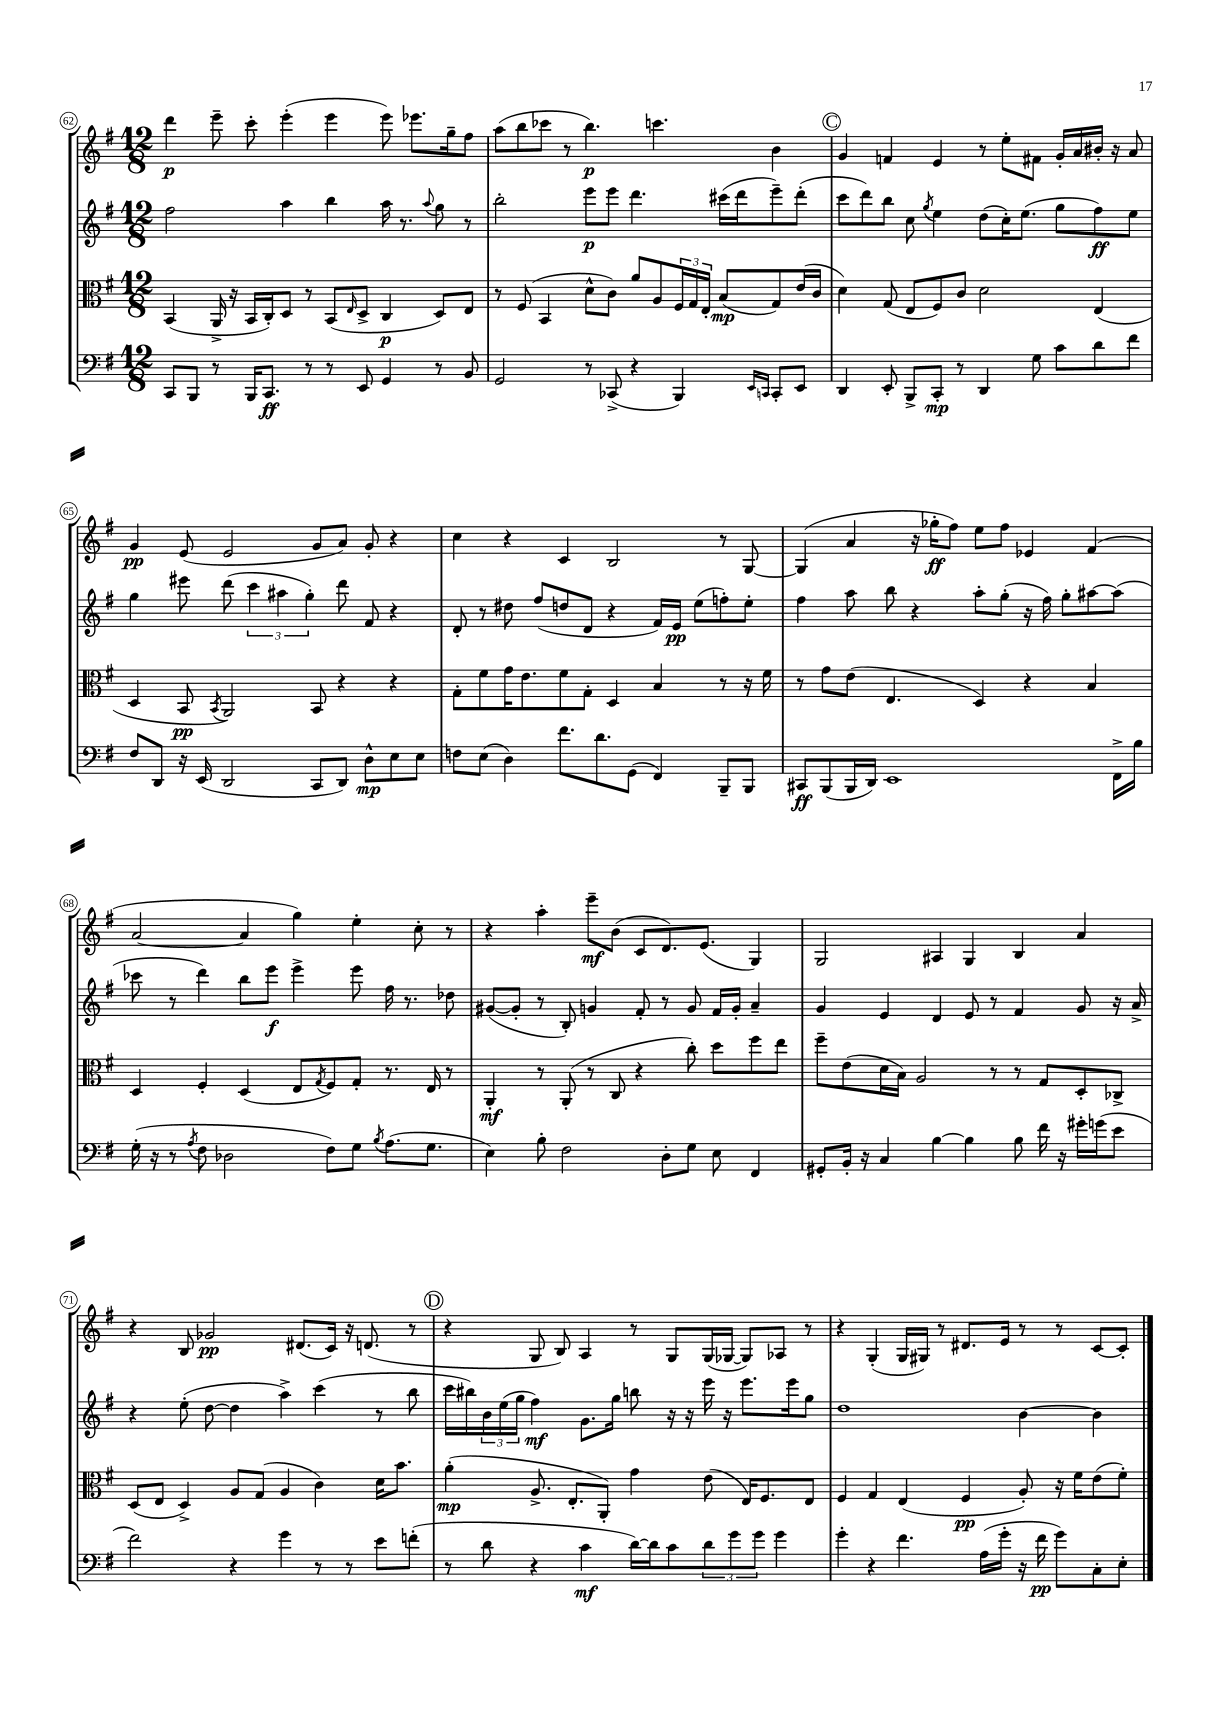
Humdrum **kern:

**kern	**dynam	**kern	**dynam	**kern	**dynam	**kern	**dynam
*part4	*part4	*part3	*part3	*part2	*part2	*part1	*part1
*staff4	*staff4	*staff3	*staff3	*staff2	*staff2	*staff1	*staff1
*clefF4	*	*clefC3	*	*clefG2	*	*clefG2	*
*k[f#]	*	*k[f#]	*	*k[f#]	*	*k[f#]	*
*M12/8	*	*M12/8	*	*M12/8	*	*M12/8	*
=62	=62	=62	=62	=62	=62	=62	=62
8CC/L	.	(4BB/	.	2ff#\	.	4ddd\	p
8BBB/J	.	.	.	.	.	.	.
8r	.	16AA^/	.	.	.	8eee~\	.
.	.	16r	.	.	.	.	.
16BBB/KL	.	16BB/LL	.	.	.	8ccc'\	.
8.CC/J	ff	16C'/J)	.	.	.	.	.
.	.	8D/J	.	4aa\	.	(4eee'\	.
8r	.	8r	.	.	.	.	.
8r	.	(8BB/L	.	4bb\	.	4eee\	.
.	.	16qqE/	.	.	.	.	.
8EE/	.	8D^/J	.	.	.	.	.
4GG/	.	4C/	p	16aa\	.	8eee\)	.
.	.	.	.	8.r	.	.	.
.	.	.	.	.	.	8.eee-X\L	.
.	.	.	.	8qqaa/	.	.	.
8r	.	8D/L)	.	8gg\	.	.	.
.	.	.	.	.	.	16gg~\k	.
8BB/	.	8E/J	.	8r	.	8ff#\J	.
=63	=63	=63	=63	=63	=63	=63	=63
2GG/	.	8r	.	2bb'\	.	(8aa\L	.
.	.	(8F#/	.	.	.	8bb\	.
.	.	4BB/	.	.	.	8ccc-X\J	.
.	.	.	.	.	.	8r	.
8r	.	8d^^\L	.	8eee\L	p	4.bb\)	p
(8CC-X^/	.	8c\J)	.	8eee\J	.	.	.
4r	.	8a/L	.	4.ddd\	.	.	.
.	.	8A/	.	.	.	4.cccn\	.
4BBB/)	.	24F#/L	.	.	.	.	.
.	.	24G/	.	.	.	.	.
.	.	24E'/JJ	.	.	.	.	.
.	.	(8B/L	mp	(16ccc#X\LL	.	.	.
.	.	.	.	16ddd\J	.	.	.
16qqEE/LL	.	.	.	.	.	.	.
16qqCCn/JJ	.	.	.	.	.	.	.
8CC'/L	.	8G/)	.	8eee~\)	.	4b\	.
8EE/J	.	(16e/L	.	(8ddd'\J	.	.	.
.	.	16c/JJ	.	.	.	.	.
!!LO:REH:place=s1:t=C
=64	=64	=64	=64	=64	=64	=64	=64
4DD/	.	4d\)	.	8ccc\L	.	4g/	.
.	.	.	.	8ddd\)	.	.	.
8EE'/	.	(8G/	.	8bb\J	.	4fn/	.
8BBB^/L	.	8E/L	.	8cc\	.	.	.
.	.	.	.	8qgg/	.	.	.
8CC'/J	mp	8F#/)	.	4ee\	.	4e/	.
8r	.	8c/J	.	.	.	.	.
4DD/	.	2d\	.	(8dd\L	.	8r	.
.	.	.	.	16cc'\K)	.	8ee'\L	.
.	.	.	.	(8.ee\J	.	.	.
8G\	.	.	.	.	.	8f#X\J	.
8c\L	.	.	.	8gg\L	.	16g'/LL	.
.	.	.	.	.	.	16a/	.
8d\	.	(4E/	.	8ff#\)	ff	16b#X'/JJ	.
.	.	.	.	.	.	16r	.
8f#\J	.	.	.	8ee\J	.	8a/	.
!!LO:LB:g=z
=65	=65	=65	=65	=65	=65	=65	=65
8F#/L	.	4D/	.	4gg\	.	4g/	pp
8DD/J	.	.	.	.	.	.	.
16r	.	8BB/	pp	8eee#X\	.	(8e/	.
(16EE/	.	.	.	.	.	.	.
.	.	8qBB/	.	.	.	.	.
2DD/	.	2AA/)	.	(8ddd\	.	2e/	.
.	.	.	.	6ccc\	.	.	.
.	.	.	.	6aa#X\	.	.	.
.	.	.	.	6gg'\)	.	.	.
8CC/L	.	8BB/	.	.	.	8g/L	.
8DD/J)	.	4r	.	8ddd\	.	8a/J)	.
8D^^\L	mp	.	.	8f#/	.	8g'/	.
8E\	.	4r	.	4r	.	4r	.
8E\J	.	.	.	.	.	.	.
=66	=66	=66	=66	=66	=66	=66	=66
8Fn\L	.	8G'\L	.	8d'/	.	4cc\	.
(8E\J	.	8f#\	.	8r	.	.	.
4D\)	.	16g\K	.	8dd#X\	.	4r	.
.	.	8.e\	.	.	.	.	.
.	.	.	.	(8ff#/L	.	.	.
8.f#\L	.	8f#\	.	8ddn/	.	4c/	.
.	.	8G'\J	.	8d/J	.	.	.
8.d\	.	.	.	.	.	.	.
.	.	4D/	.	4r	.	2B/	.
(8GG\J	.	.	.	.	.	.	.
4FF#/)	.	4B/	.	16f#/LL)	.	.	.
.	.	.	.	16e/JJ	pp	.	.
.	.	.	.	(8ee\L	.	.	.
8BBB~/L	.	8r	.	8ffn'\)	.	8r	.
8BBB/J	.	16r	.	8ee'\J	.	[8G/	.
.	.	16f#\	.	.	.	.	.
=67	=67	=67	=67	=67	=67	=67	=67
8CC#X/L	ff	8r	.	4ff#\	.	(4G/]	.
(8BBB/	.	8g\L	.	.	.	.	.
16BBB/L	.	(8e\J	.	8aa\	.	4a/	.
16DD/JJ)	.	.	.	.	.	.	.
1EE	.	4.E/	.	8bb\	.	.	.
.	.	.	.	4r	.	16r	.
.	.	.	.	.	.	16gg-X'\KL	ff
.	.	.	.	.	.	8ff#\J)	.
.	.	4D/)	.	8aa'\L	.	8ee\L	.
.	.	.	.	(8gg'\J	.	8ff#\J	.
.	.	4r	.	16r	.	4e-X/	.
.	.	.	.	16ff#\)	.	.	.
.	.	.	.	8gg'\L	.	.	.
.	.	4B/	.	[8aa#X\	.	(4f#/	.
16FF#^\LL	.	.	.	(8aa#\J]	.	.	.
16B\JJ	.	.	.	.	.	.	.
!!LO:LB:g=z
=68	=68	=68	=68	=68	=68	=68	=68
(16G'\	.	4D/	.	8ccc-X\	.	[2a/	.
16r	.	.	.	.	.	.	.
8r	.	.	.	8r	.	.	.
8qA/	.	.	.	.	.	.	.
8F#\	.	4F#'/	.	4ddd\)	.	.	.
2D-X\	.	.	.	.	.	.	.
.	.	(4D/	.	8bb\L	.	4a/]	.
.	.	.	.	8eee\J	f	.	.
.	.	8E/L	.	4eee^\	.	4gg\)	.
.	.	8qG/	.	.	.	.	.
8F#\L)	.	8F#/)	.	.	.	.	.
8G\J	.	8G'/J	.	8eee\	.	4ee'\	.
8qB/	.	.	.	.	.	.	.
(8.A\L	.	8.r	.	16ff#\	.	.	.
.	.	.	.	8.r	.	.	.
.	.	.	.	.	.	8cc'\	.
8.G\J	.	16E/	.	.	.	.	.
.	.	8r	.	8dd-X\	.	8r	.
=69	=69	=69	=69	=69	=69	=69	=69
4E\)	.	4AA'/	mf	([8g#X/L	.	4r	.
.	.	.	.	8g#'/J]	.	.	.
8B'\	.	8r	.	8r	.	4aa'\	.
2F#\	.	(8AA'/	.	8B'/)	.	.	.
.	.	8r	.	4gn/	.	8eee~\L	mf
.	.	8C/	.	.	.	(8b\J	.
.	.	4r	.	8f#'/	.	8c/L	.
8D'\L	.	.	.	8r	.	8.d/)	.
8G\J	.	8cc'\)	.	8g/	.	.	.
.	.	.	.	.	.	(8.e/J	.
8E\	.	8dd\L	.	16f#/LL	.	.	.
.	.	.	.	16g'/JJ	.	.	.
4FF#/	.	8ff#\	.	4a~/	.	4G/)	.
.	.	8ee\J	.	.	.	.	.
=70	=70	=70	=70	=70	=70	=70	=70
8GG#X'/L	.	8ff#~\L	.	4g/	.	2G/	.
16BB'/Jk	.	(8e\	.	.	.	.	.
16r	.	.	.	.	.	.	.
4C/	.	16d\L	.	4e/	.	.	.
.	.	16B\JJ)	.	.	.	.	.
.	.	2A/	.	.	.	.	.
[4B\	.	.	.	4d/	.	4A#X/	.
4B\]	.	.	.	8e/	.	4G/	.
.	.	8r	.	8r	.	.	.
8B\	.	8r	.	4f#/	.	4B/	.
16f#\	.	8G/L	.	.	.	.	.
16r	.	.	.	.	.	.	.
16g#X'\LL	.	8D'/	.	8g/	.	4a/	.
(16gn\J	.	.	.	.	.	.	.
8e\J	.	8C-X^/J	.	16r	.	.	.
.	.	.	.	16a^/	.	.	.
!!LO:LB:g=z
=71	=71	=71	=71	=71	=71	=71	=71
2f#\)	.	(8D/L	.	4r	.	4r	.
.	.	8E/J	.	.	.	.	.
.	.	4D^/)	.	(8ee'\	.	8B/	.
.	.	.	.	[8dd\	.	2g-X/	pp
4r	.	8A/L	.	4dd\]	.	.	.
.	.	(8G/J	.	.	.	.	.
4g\	.	4A/	.	4aa^\)	.	.	.
.	.	.	.	.	.	(8.d#X/L	.
8r	.	4c\)	.	(4ccc\	.	.	.
.	.	.	.	.	.	16c/Jk)	.
8r	.	.	.	.	.	16r	.
.	.	.	.	.	.	(8.dn/	.
8e\L	.	16d\KL	.	8r	.	.	.
.	.	8.b\J	.	.	.	.	.
(8fn'\J	.	.	.	8bb\	.	8r	.
!!LO:REH:place=s1:t=D
=72	=72	=72	=72	=72	=72	=72	=72
8r	.	(4a'\	mp	16ccc\LL	.	4r	.
.	.	.	.	16bb#X\)	.	.	.
8d\	.	.	.	24b\	.	.	.
.	.	.	.	(24ee\	.	.	.
.	.	.	.	24gg\JJ	.	.	.
4r	.	8.A^/	.	4ff#\)	mf	8G/	.
.	.	.	.	.	.	8B/)	.
.	.	8.E'/L	.	.	.	.	.
4c\	mf	.	.	8.g\L	.	4A/	.
.	.	8AA'/J)	.	.	.	.	.
.	.	.	.	16gg\Jk	.	.	.
[16d\LL)	.	4g\	.	8bbn\	.	8r	.
16d\J]	.	.	.	.	.	.	.
8c\	.	.	.	16r	.	8G/L	.
.	.	.	.	16r	.	.	.
12d\	.	(8e\	.	16eee\	.	(16G/L	.
.	.	.	.	16r	.	[16G-X/JJ	.
12g\	.	.	.	.	.	.	.
.	.	16E/KL)	.	8.eee\L	.	8G-/L])	.
12g\J	.	.	.	.	.	.	.
.	.	8.F#/	.	.	.	.	.
4g\	.	.	.	.	.	8A-X/J	.
.	.	.	.	16eee\k	.	.	.
.	.	8E/J	.	8gg\J	.	8r	.
=73	=73	=73	=73	=73	=73	=73	=73
4g'\	.	4F#/	.	1dd	.	4r	.
4r	.	4G/	.	.	.	(4G'/	.
4.f#\	.	(4E/	.	.	.	16G/LL	.
.	.	.	.	.	.	16G#X/JJ)	.
.	.	.	.	.	.	8r	.
.	.	4F#/	pp	.	.	8.d#X/L	.
(16A\LL	.	.	.	.	.	.	.
16g'\JJ	.	.	.	.	.	16e/Jk	.
16r	.	8A'/)	.	[4b\	.	8r	.
16f#\	pp	.	.	.	.	.	.
8g\L)	.	16r	.	.	.	8r	.
.	.	16f#\KL	.	.	.	.	.
8C'\	.	(8e\	.	4b\]	.	[8c/L	.
8E'\J	.	8f#'\J)	.	.	.	8c'/J]	.
==	==	==	==	==	==	==	==
*-	*-	*-	*-	*-	*-	*-	*-
